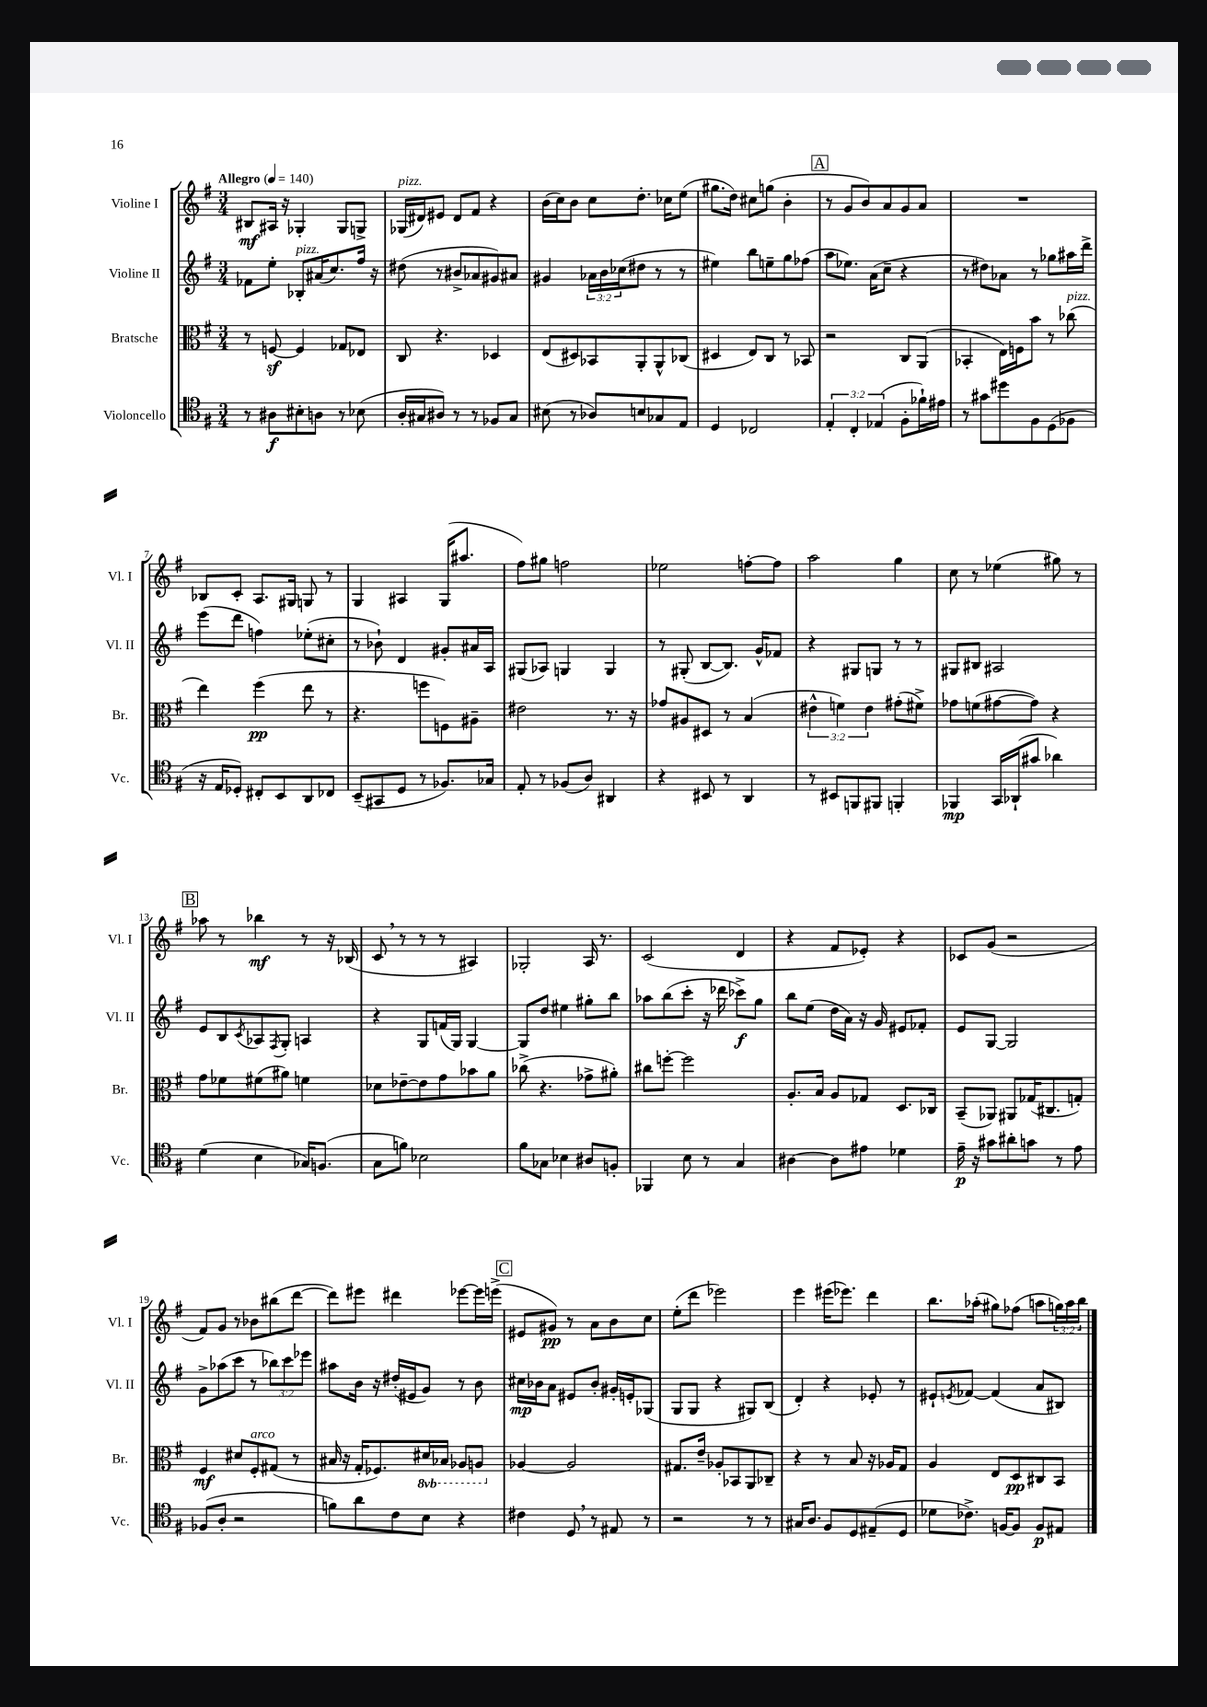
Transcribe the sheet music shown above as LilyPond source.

<<
\new StaffGroup <<
\new Staff = "s0" \with { instrumentName = "Violine I" shortInstrumentName = "Vl. I" } {
    \clef treble \key g \major \numericTimeSignature \time 3/4 \override Staff.TupletNumber.text = #tuplet-number::calc-fraction-text \tempo "Allegro" 4 = 140
    bis8\mf ais16 r16 ges4-. ges8 g8-> |
    ges16^\markup { \italic "pizz." }( dis'16) eis'8 dis'8 fis'8 r4 |
    b'16( c''16) b'8 c''8 d''8.-. ces''16 e''8( |
    gis''8. d''16) cis''8 g''8( b'4-. |
    \mark \markup { \box "A" } r8 g'8 b'8) a'8 g'8 a'8 |
    R2. |
    bes8 c'8-. a8. gis16 g8 r8 |
    g4 ais4 g16( ais''8. |
    fis''8) gis''8 f''2 |
    ees''2 f''8~-. f''8 |
    a''2 g''4 |
    c''8 r8 ees''4( gis''8) r8 |
    \mark \markup { \box "B" } aes''8 r8 bes''4\mf r8 r16 bes16( |
    c'8 \breathe r8 r8 r8 ais4) |
    ges2-. a16 r8. |
    c'2( d'4 |
    r4 fis'8 ees'8-.) r4 |
    ces'8 g'8( r2 |
    fis'8) g'8 r8 bes'8 bis''8( d'''8~ |
    d'''8) eis'''8 dis'''4 ees'''8~ ees'''16 e'''16->( |
    \mark \markup { \box "C" } eis'8 gis'8\pp) r8 a'8 b'8 c''8 |
    e''8-.( d'''8 ees'''2) |
    e'''4 eis'''16( ees'''8.) d'''4 |
    b''8. aes''16-.( gis''8) fes''8( a''8 \tuplet 3/2 { g''16) a''16 b''16 } \bar "|." |
}
\new Staff = "s1" \with { instrumentName = "Violine II" shortInstrumentName = "Vl. II" } {
    \clef treble \key g \major \numericTimeSignature \time 3/4 \override Staff.TupletNumber.text = #tuplet-number::calc-fraction-text
    fes'8 e''8-. bes8-.^\markup { \italic "pizz." } ais'16( c''8.) fis''16 r16 |
    dis''8( r8 bis'8-> aes'8 gis'8) ais'8 |
    gis'4 \tuplet 3/2 { aes'16 b'16 ces''16( } dis''8 r8 r8 |
    eis''4) b''8 e''8-- g''8 fes''8( |
    \mark \markup { \box "A" } a''8 ees''8.) a'16( c''8-- r4 |
    r8 dis''8) aes'8 r8 ges''8 ais''16 d'''16-> |
    e'''8( d'''8 f''4) ees''8-.( cis''8-. |
    r8 bes'8-!) d'4 gis'8-. ais'16 a16 |
    gis8( aes8) g4 g4 |
    r8 gis8-.( b8~ b8.) g'16-^ fes'8 |
    r4 gis8 g8 r8 r8 |
    gis8 bis8 ais2 |
    \mark \markup { \box "B" } e'8 b8 \acciaccatura { c'8 } aes8 \acciaccatura { fis8 } g8-. a4 |
    r4 g8 f'16( g16) g4~ |
    g8 d''8 eis''4 gis''8-. b''8 |
    aes''8 b''8( c'''8-. r16 des'''16 ces'''8->\f) g''8 |
    b''8 e''8( d''16 a'16) r16 g'16 eis'8 fes'8-. |
    e'8 g8~ g2 |
    g'8-> aes''8( c'''8 r8 \tuplet 3/2 { bes''8) c'''8 ees'''8 } |
    ais''8 b'16 r16 dis''16-.( eis'16 g'8) r8 b'8 |
    \mark \markup { \box "C" } cis''16\mp bes'16 a'8 eis'8 bes'8-. gis'16-. e'16-. ges8( |
    g8 g8 r4 gis8) b8( |
    d'4-.) r4 ees'8-. r8 |
    eis'8-! \acciaccatura { e'8 } fes'8~ fes'4( a'8 bis8) \bar "|." |
}
\new Staff = "s2" \with { instrumentName = "Bratsche" shortInstrumentName = "Br." } {
    \clef alto \key g \major \numericTimeSignature \time 3/4 \override Staff.TupletNumber.text = #tuplet-number::calc-fraction-text \set Staff.ottavationMarkups = #ottavation-simple-ordinals
    r8 f8~\sf f4 ges8 ees8 |
    c8 r4. des4 |
    e8( dis8) bes,8 a,8-. a,8-^ ces8( |
    dis4 e8) c8 r8 bes,8 |
    \mark \markup { \box "A" } r2 c8 a,8( |
    bes,4-. e16) f16 b'8 r8 ces''8^\markup { \italic "pizz." }( |
    e''4) fis''4\pp( e''8 r8 |
    r4. f''8 f8) ais8-- |
    eis'2 r8. r16 |
    ges'8 ais8 dis8 r8 b4( |
    \tuplet 3/2 { eis'4-^ f'4) eis'4 } gis'8-.( fis'8->) |
    ges'8 f'8( gis'8~ gis'8) r4 |
    \mark \markup { \box "B" } g'8 fes'8 fis'8( ais'8) f'4 |
    des'8 ees'8~-- ees'8 g'8 bes'8 a'8 |
    ces''8->( r4. ges'8-> ais'8-.) |
    cis''8 f''8~-. f''2 |
    a8.-. b16 a8 ges8 d8. ces16 |
    b,8--( aes,8) ais,8 ges16( cis8. g8-.) |
    fis4\mf dis'8 fis8-.^\markup { \italic "arco" } gis8( r8 |
    bis16 r16 g16-. fes8.) \ottava #-1 dis16 bes,16 aes,8 a,8 \ottava #0 |
    \mark \markup { \box "C" } aes4~ aes2 |
    gis8. e'16-- aes8-. bes,8 a,8 ces8-- |
    r4 r8 b8 r16 aes16 g8 |
    a4 e8 d8\pp cis8 b,8 \bar "|." |
}
\new Staff = "s3" \with { instrumentName = "Violoncello" shortInstrumentName = "Vc." } {
    \clef tenor \key g \major \numericTimeSignature \time 3/4 \override Staff.TupletNumber.text = #tuplet-number::calc-fraction-text
    r8 ais8\f bis8-. a8 r8 bes8( |
    a16-. gis16 ais8) r8 r8 fes8 gis8 |
    bis8( r8 aes8) b8 ges8 e8 |
    d4 ces2 |
    \mark \markup { \box "A" } \tuplet 3/2 { e4-. c4-. ees4( } fis8-. fes'16-!) eis'16 |
    r8 gis'8 dis''8 fis8 d8( fes8 |
    r16 e16 des8-.) cis8-. b,8 a,8 ces8 |
    b,8--( gis,8 d8 r8 fes8.) ges16 |
    e8-. r8 fes8( a8) ais,4 |
    r4 bis,8 r8 a,4 |
    r8 bis,8 f,8 fis,8 f,4-. |
    fes,4\mp g,16 aes,16-!( gis'8 aes'4) |
    \mark \markup { \box "B" } d'4( b4 ges16) f8.( |
    g8 f'8) bes2 |
    fis'8 ges8 bes4 ais8 f8-. |
    fes,4 b8 r8 g4 |
    ais4~ ais8 eis'8 des'4 |
    e'16--\p r16 gis'8 ais'8-. g'8 r8 e'8 |
    fes8( a8-. r2 |
    f'8) a'8 c'8 b8 r4 |
    \mark \markup { \box "C" } cis'4 d8 \breathe r8 eis8 r8 |
    r2 r8 r8 |
    gis16 a8. fis8 d8 eis8--( d8 |
    des'8 ces'8.->) f16~ f8 f8\p eis8 \bar "|." |
}
>>
>>
